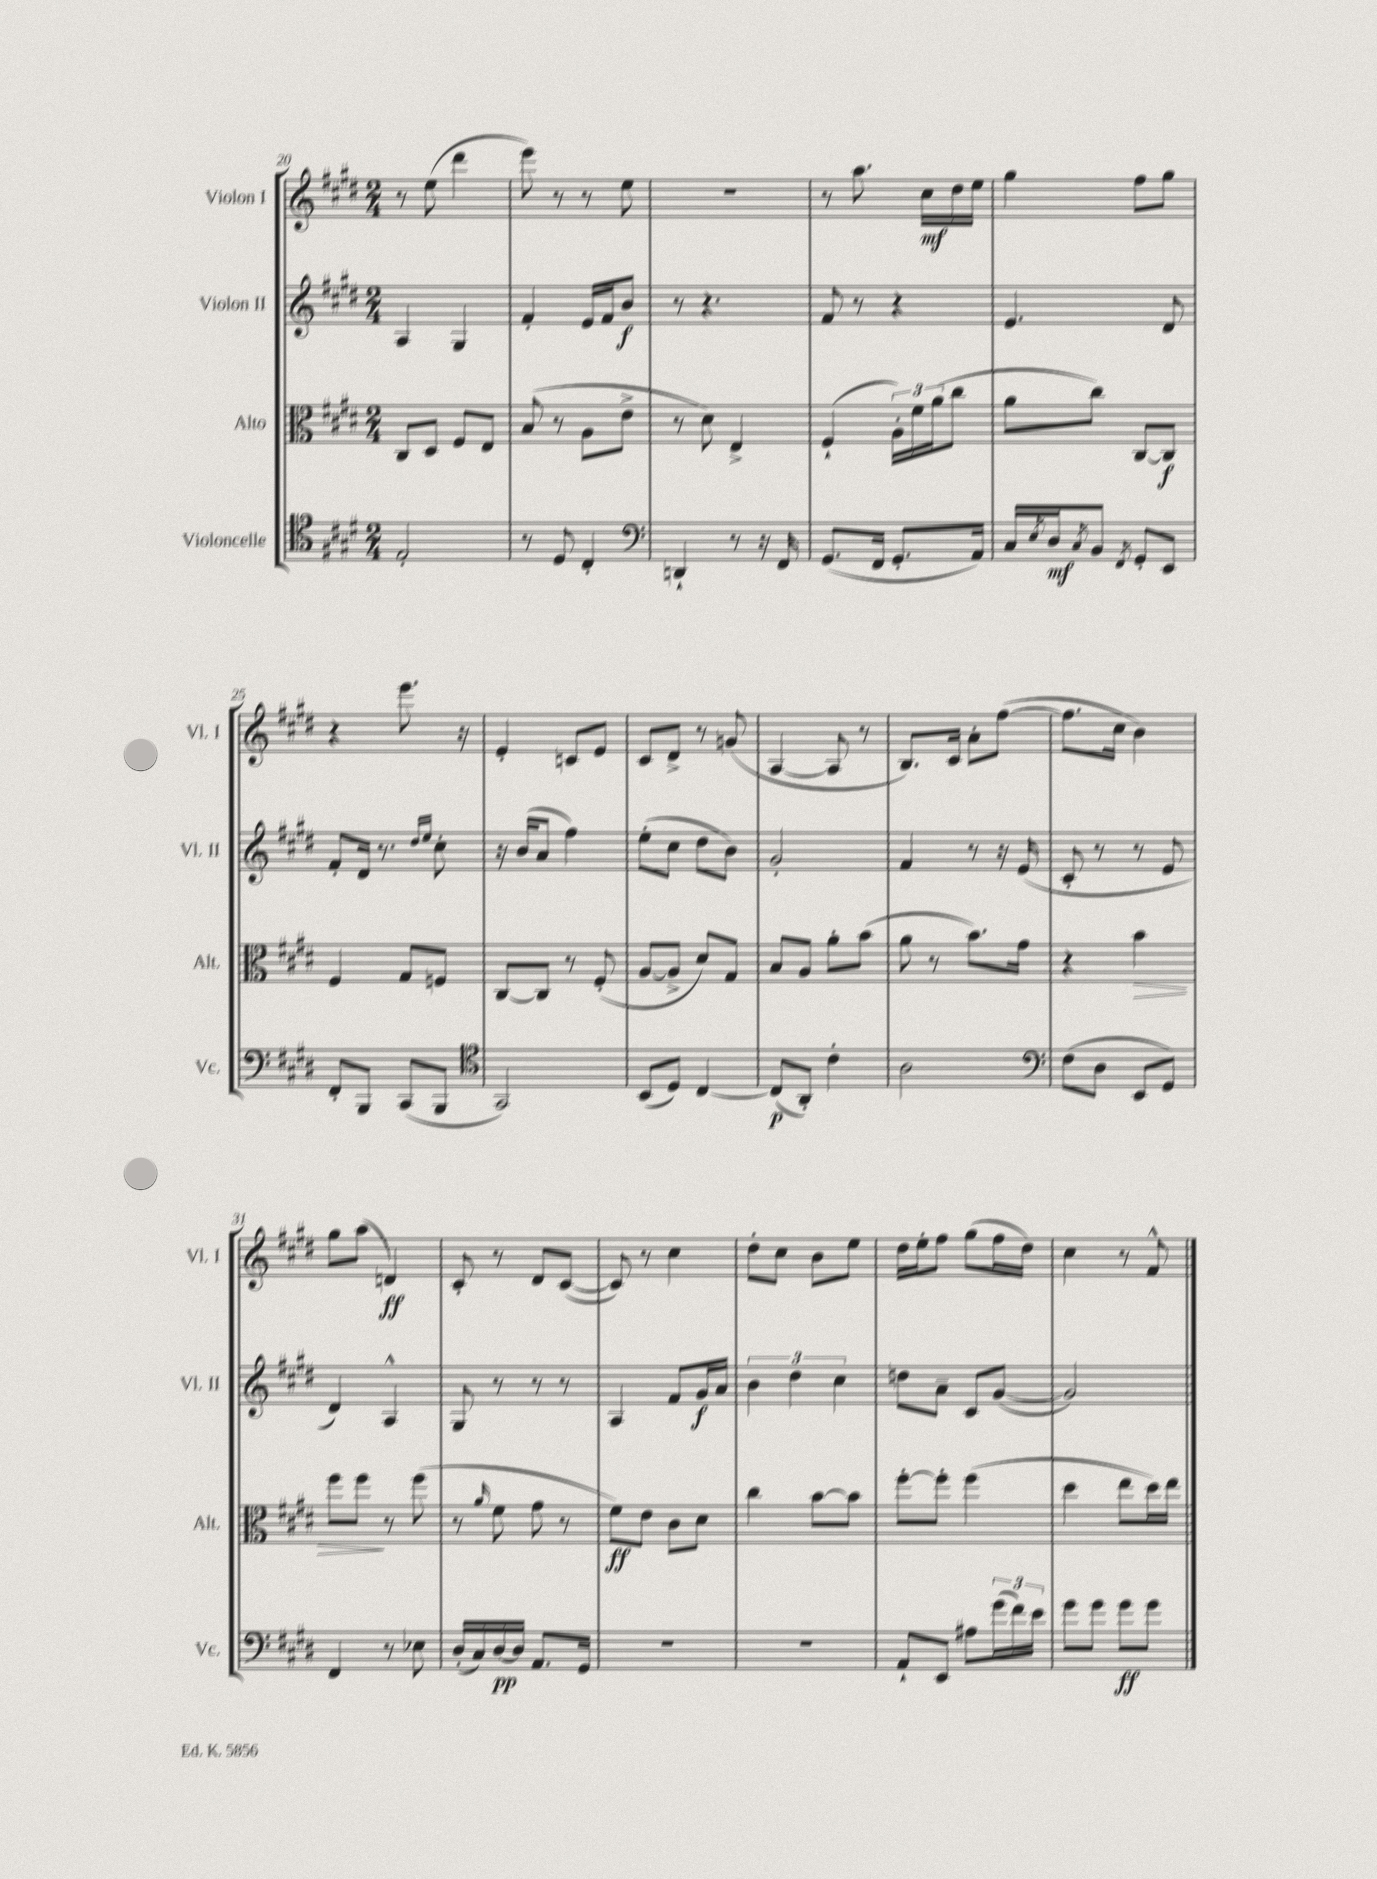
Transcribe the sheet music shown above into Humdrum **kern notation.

**kern	**dynam	**kern	**dynam	**kern	**dynam	**kern	**dynam
*part4	*part4	*part3	*part3	*part2	*part2	*part1	*part1
*staff4	*staff4	*staff3	*staff3	*staff2	*staff2	*staff1	*staff1
*I"Violoncelle	*	*I"Alto	*	*I"Violon II	*	*I"Violon I	*
*I'Vc.	*	*I'Alt.	*	*I'Vl. II	*	*I'Vl. I	*
*clefC4	*	*clefC3	*	*clefG2	*	*clefG2	*
*k[f#c#g#d#]	*	*k[f#c#g#d#]	*	*k[f#c#g#d#]	*	*k[f#c#g#d#]	*
*M2/4	*	*M2/4	*	*M2/4	*	*M2/4	*
=20	=20	=20	=20	=20	=20	=20	=20
2E'/	.	8C#/L	.	4A/	.	8r	.
.	.	8D#/J	.	.	.	(8ee\	.
.	.	8F#/L	.	4G#/	.	4ddd#\	.
.	.	8E/J	.	.	.	.	.
=21	=21	=21	=21	=21	=21	=21	=21
8r	.	(8B/	.	4f#'/	.	8eee\)	.
8D#/	.	8r	.	.	.	8r	.
4C#'/	.	8A\L	.	16e/LL	.	8r	.
.	.	.	.	16f#/J	.	.	.
.	.	8e^\J	.	8b/J	f	8ee\	.
=22	=22	=22	=22	=22	=22	=22	=22
*clefF4	*	*	*	*	*	*	*
4DDn`/	.	8r	.	8r	.	2r	.
.	.	8d#\)	.	4.r	.	.	.
8r	.	4E^/	.	.	.	.	.
16r	.	.	.	.	.	.	.
16FF#/	.	.	.	.	.	.	.
=23	=23	=23	=23	=23	=23	=23	=23
(8.GG#/L	.	(4F#`/	.	8f#/	.	8r	.
.	.	.	.	8r	.	8.aa\	.
16FF#/Jk	.	.	.	.	.	.	.
8.GG#'/L	.	24A'\LL)	.	4r	.	.	.
.	.	24f#\	.	.	.	.	.
.	.	.	.	.	.	16cc#\LL	mf
.	.	(24a\J	.	.	.	.	.
.	.	8cc#\J	.	.	.	16dd#\	.
16AA/Jk)	.	.	.	.	.	16ee\JJ	.
=24	=24	=24	=24	=24	=24	=24	=24
16C#/LL	.	8a\L	.	4.e/	.	4gg#\	.
8qE/	.	.	.	.	.	.	.
16D#/J	mf	.	.	.	.	.	.
8qC#/	.	.	.	.	.	.	.
8BB/J	.	8cc#\J)	.	.	.	.	.
8qFF#/	.	.	.	.	.	.	.
8GG#'/L	.	[8C#/L	.	.	.	8ff#\L	.
8EE/J	.	8C#/J]	f	8d#/	.	8gg#\J	.
!!LO:LB:g=z
=25	=25	=25	=25	=25	=25	=25	=25
8FF#'/L	.	4F#/	.	8f#'/L	.	4r	.
8BBB/J	.	.	.	16d#/Jk	.	.	.
.	.	.	.	8.r	.	.	.
(8CC#/L	.	8G#/L	.	.	.	8.eee\	.
.	.	.	.	16qqdd#/LL	.	.	.
.	.	.	.	16qqee/JJ	.	.	.
8BBB/J	.	8Fn/J	.	8cc#'\	.	.	.
.	.	.	.	.	.	16r	.
=26	=26	=26	=26	=26	=26	=26	=26
*clefC4	*	*	*	*	*	*	*
2GG#/)	.	[8C#/L	.	16r	.	4e'/	.
.	.	.	.	(16b/KL	.	.	.
.	.	8C#/J]	.	8a/J	.	.	.
.	.	8r	.	4ff#\)	.	8cn/L	.
.	.	(8F#'/	.	.	.	8e/J	.
=27	=27	=27	=27	=27	=27	=27	=27
(8BB/L	.	[8A/L	.	(8ee'\L	.	8c#/L	.
8D#/J)	.	8A^/J]	.	8cc#\J	.	8d#^/J	.
[4C#/	.	8d#/L)	.	8dd#\L	.	8r	.
.	.	8G#/J	.	8b\J)	.	(8gn/	.
=28	=28	=28	=28	=28	=28	=28	=28
(8C#/L]	p	8B/L	.	2g#'/	.	[4A/	.
8AA'/J)	.	8A/J	.	.	.	.	.
4c#'\	.	8a'\L	.	.	.	8A/]	.
.	.	(8b\J	.	.	.	8r	.
=29	=29	=29	=29	=29	=29	=29	=29
2A\	.	8a\	.	4f#/	.	8.B/L)	.
.	.	8r	.	.	.	.	.
.	.	.	.	.	.	16c#/Jk	.
.	.	8.b\L)	.	8r	.	8a'\L	.
.	.	.	.	16r	.	([8ff#\J	.
.	.	16g#\Jk	.	(16e/	.	.	.
=30	=30	=30	=30	=30	=30	=30	=30
*clefF4	*	*	*	*	*	*	*
(8F#\L	.	4r	.	8c#'/	.	8.ff#\L]	.
8D#\J	.	.	.	8r	.	.	.
.	.	.	.	.	.	16cc#\Jk	.
!	!	!	!LO:HP:b	!	!	!	!
8EE/L	.	4b\	>	8r	.	4b\)	.
8GG#/J)	.	.	.	8e/	.	.	.
!!LO:LB:g=z
=31	=31	=31	=31	=31	=31	=31	=31
4FF#/	.	8ff#\L	.	4d#/)	.	8gg#\L	.
.	.	8ff#\J	.	.	.	(8aa\J	.
8r	.	8r	]	4A^^/	.	4dn/)	ff
8E-X\	.	(8ff#\	.	.	.	.	.
=32	=32	=32	=32	=32	=32	=32	=32
(16D#'/LL	.	8r	.	8G#/	.	8c#'/	.
16C#/)	.	.	.	.	.	.	.
.	.	16qqa/	.	.	.	.	.
[16D#/	pp	8f#\	.	8r	.	8r	.
16D#/JJ]	.	.	.	.	.	.	.
8.AA/L	.	8g#\	.	8r	.	8d#/L	.
.	.	8r	.	8r	.	([8c#/J	.
16GG#/Jk	.	.	.	.	.	.	.
=33	=33	=33	=33	=33	=33	=33	=33
2r	.	8f#\L)	ff	4A/	.	8c#/])	.
.	.	8e\J	.	.	.	8r	.
.	.	8c#\L	.	8f#/L	.	4cc#\	.
.	.	8d#\J	.	16g#/L	f	.	.
.	.	.	.	16a/JJ	.	.	.
=34	=34	=34	=34	=34	=34	=34	=34
2r	.	4cc#\	.	6b\	.	8dd#'\L	.
.	.	.	.	.	.	8cc#\J	.
.	.	.	.	6dd#\	.	.	.
.	.	[8b\L	.	.	.	8b\L	.
.	.	.	.	6cc#\	.	.	.
.	.	8b\J]	.	.	.	8ee\J	.
=35	=35	=35	=35	=35	=35	=35	=35
8AA`/L	.	[8ff#'\L	.	8ddn\L	.	16dd#\LL	.
.	.	.	.	.	.	16ee'\J	.
8EE/J	.	8ff#'\J]	.	8a~\J	.	8ff#\J	.
8A#X\L	.	(4ff#\	.	8c#/L	.	(8gg#\L	.
(24g#\L	.	.	.	([8g#/J	.	16ff#\L	.
24f#\)	.	.	.	.	.	.	.
.	.	.	.	.	.	16dd#\JJ)	.
24e\JJ	.	.	.	.	.	.	.
=36	=36	=36	=36	=36	=36	=36	=36
8g#\L	.	4dd#\	.	2g#/])	.	4cc#\	.
8g#\J	.	.	.	.	.	.	.
8g#\L	ff	8ee\L	.	.	.	8r	.
8g#\J	.	16dd#\L)	.	.	.	8f#^^/	.
.	.	16ee\JJ	.	.	.	.	.
==	==	==	==	==	==	==	==
*-	*-	*-	*-	*-	*-	*-	*-
